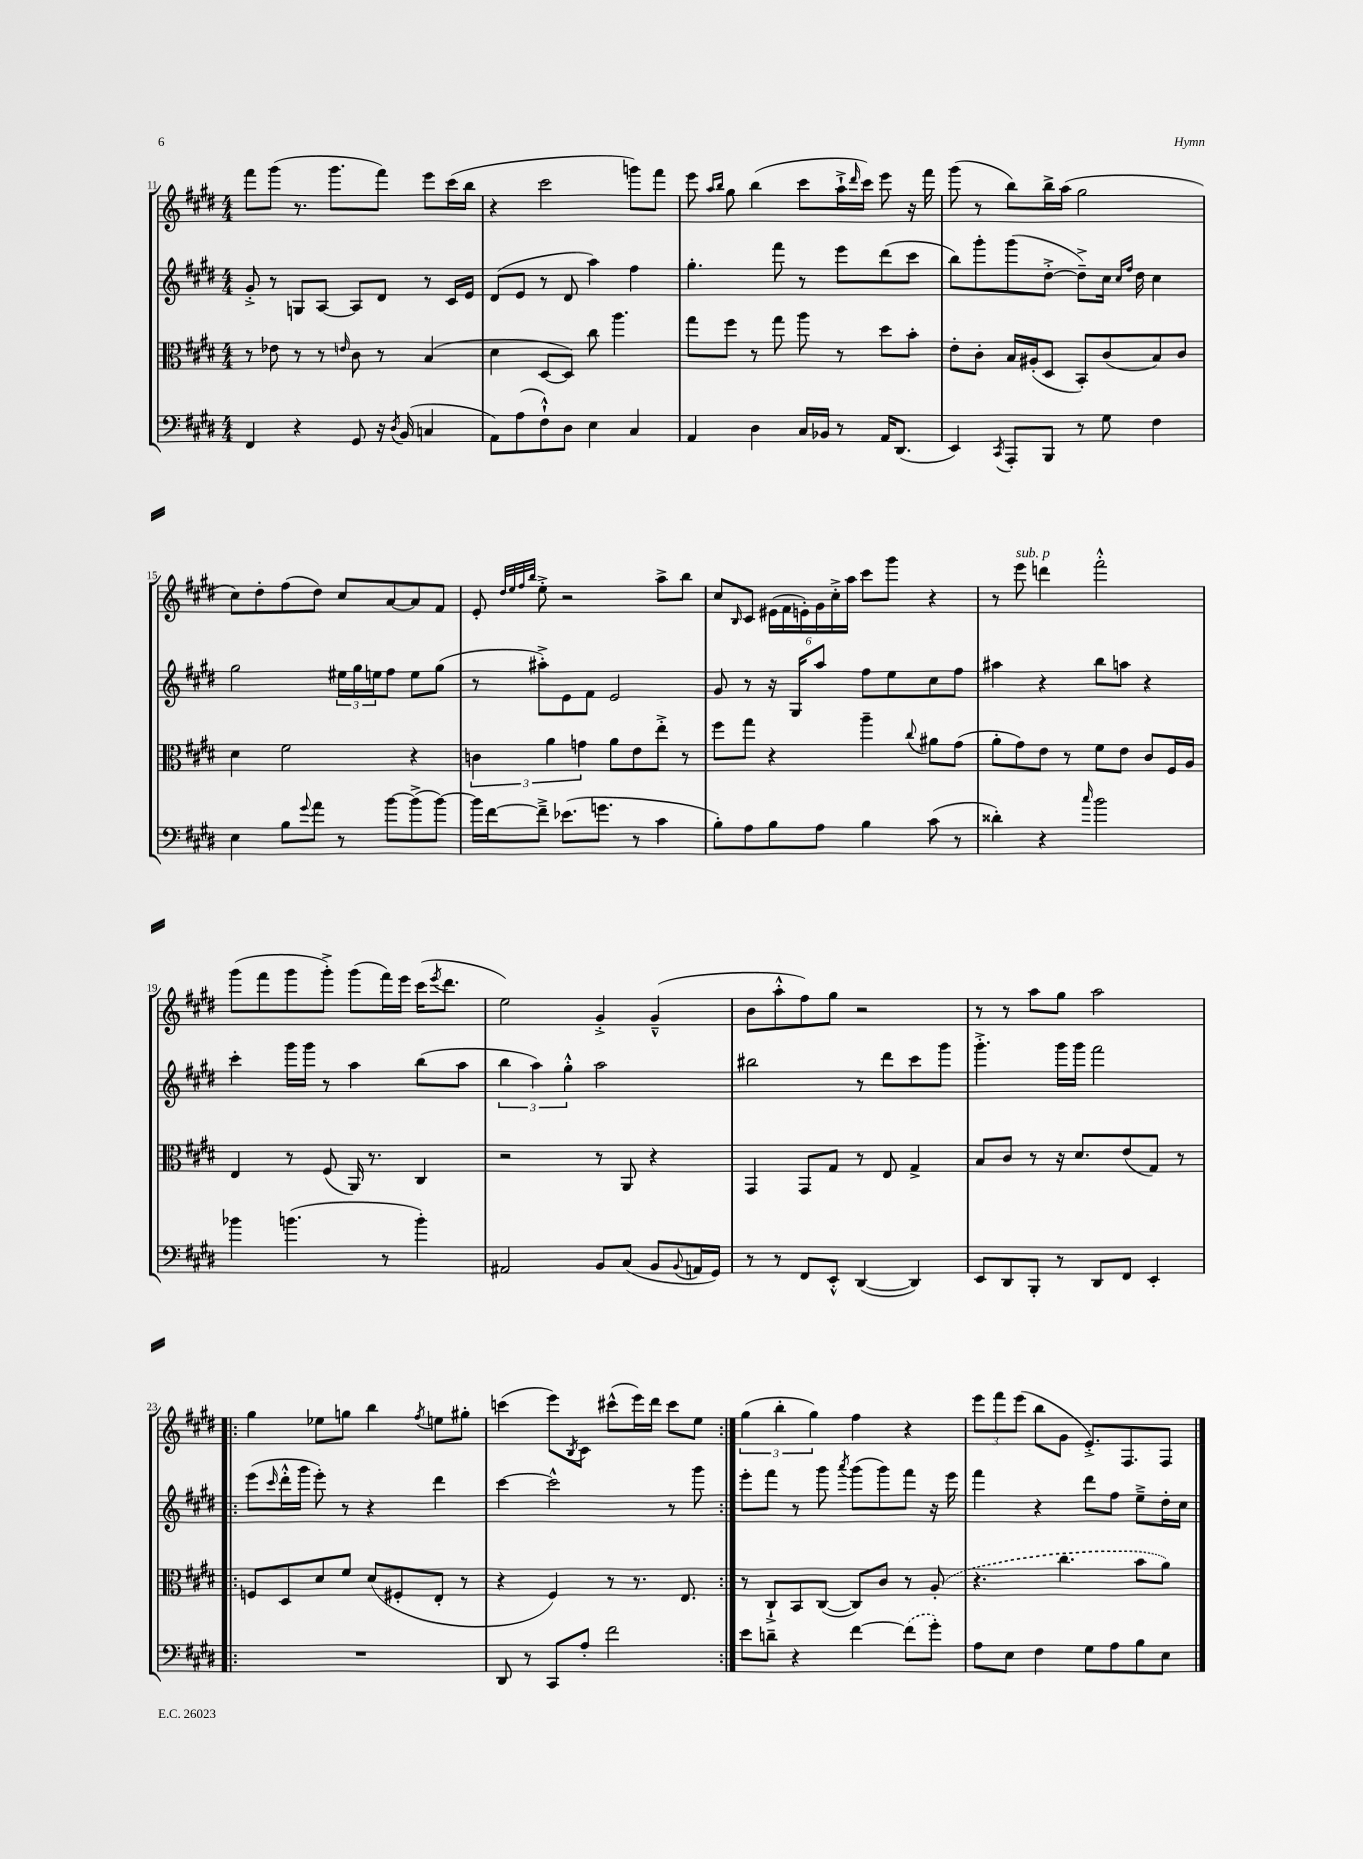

**kern	**kern	**kern	**kern
*part4	*part3	*part2	*part1
*staff4	*staff3	*staff2	*staff1
*clefF4	*clefC3	*clefG2	*clefG2
*k[f#c#g#d#]	*k[f#c#g#d#]	*k[f#c#g#d#]	*k[f#c#g#d#]
*M4/4	*M4/4	*M4/4	*M4/4
=11	=11	=11	=11
4FF#/	8r	8g#'^/	8fff#\L
.	8e-X\	8r	(8ggg#\J
4r	8r	8Gn/L	8.r
.	8r	[8A/J	.
.	.	.	8.ggg#\L
.	16qqen/	.	.
8GG#/	8c#\	8A/L]	.
16r	8r	8d#/J	8fff#\J)
8qD#/	.	.	.
(16BB/	.	.	.
4Cn/	(4B/	8r	8eee\L
.	.	16c#/LL	(16ccc#\L
.	.	16e/JJ	16bb\JJ
=12	=12	=12	=12
8AA\L)	4d#\	(8d#/L	4r
(8A\	.	8e/J	.
8F#`^^\)	[8D#/L	8r	2ccc#\
8D#\J	8D#/J])	8d#/	.
4E\	8cc#\	4aa\)	.
.	4.aa\	.	.
4C#/	.	4ff#\	8gggn\L)
.	.	.	8fff#\J
=13	=13	=13	=13
4AA/	8gg#\L	4.gg#'\	8eee\
.	.	.	16qqaa/LL
.	.	.	16qqbb/JJ
.	8ff#\J	.	8gg#\
4D#\	8r	.	(4bb\
.	8gg#\	8fff#\	.
16C#/LL	8aa\	8r	8ccc#\L
16BB-X/JJ	.	.	.
8r	8r	8eee\L	16aa`^\L
.	.	.	16qqddd#/
.	.	.	16ccc#\JJ)
16AA/KL	8dd#\L	(8ddd#\	8eee\
(8.DD#/J	.	.	.
.	8b'\J	8ccc#\J	16r
.	.	.	16fff#\
=14	=14	=14	=14
4EE/)	8e'\L	8bb\L)	(8ggg#\
.	8c#'\J	8ggg#'\	8r
8qCC#/	.	.	.
8AAA'/L	16B/LL	(8ggg#\	8bb\L)
.	(16A#X'/J	.	.
8BBB/J	8D#/J	[8dd#'^\J	16bb^\L
.	.	.	(16aa\JJ
8r	8BB'/L)	8dd#~^\L])	2gg#\
8G#\	(8c#/	16cc#\Jk	.
.	.	16qqcc#/LL	.
.	.	16qqff#/JJ	.
.	.	16dd#\	.
4F#\	8B/)	4cc#\	.
.	8c#/J	.	.
!!LO:LB:g=z
=15	=15	=15	=15
4E\	4d#\	2gg#\	8cc#\L)
.	.	.	8dd#'\
8B\L	2f#\	.	(8ff#\
8qqg#/	.	.	.
8a\J	.	.	8dd#\J)
8r	.	24ee#X\LL	8cc#/L
.	.	24gg#\	.
.	.	24een\J	.
[8b\L	.	8ff#\J	[8a/
(8b^\]	4r	8ee\L	8a/]
[8b\J)	.	(8gg#\J	8f#/J
=16	=16	=16	=16
16b\LL]	6cn\	8r	8e'/
[16f#\J	.	.	.
.	.	.	32qqdd#/LLL
.	.	.	32qqee/
.	.	.	32qqff#/
.	.	.	32qqbb/JJJ
8f#~^\J]	.	8aa#X'^\L)	8ee'^\
.	6a\	.	.
(8.e-X\L	.	8e\	2r
.	6gn\	.	.
.	.	8f#\J	.
8.gn\J	.	.	.
.	8a\L	2e/	.
8r	8e\	.	.
4c#\	8ee'^\J	.	8aa^\L
.	8r	.	8bb\J
=17	=17	=17	=17
8B'\L)	8ff#\L	8g#/	8cc#/L
.	.	.	16qqB/
8A\	8gg#\J	8r	8c#/J
8B\	4r	16r	(24e#X\LL
.	.	.	24f#\
.	.	16G#/KL	.
.	.	.	24en'\)
8A\J	.	8aa/J	24g#\
.	.	.	24cc#'^\
.	.	.	24aa\JJ
4B\	4aa~\	8ff#\L	8ccc#\L
.	.	8ee\	8ggg#\J
.	8qqcc#/	.	.
(8c#\	8a#X\L	8cc#\	4r
8r	(8g#\J	8ff#\J	.
=18	=18	=18	=18
4d##X'\)	8a'\L	4aa#X\	8r
!	!	!	!LO:TX:a:i:t=sub. p
.	8g#\)	.	8eee\
4r	8e\J	4r	4dddn\
.	8r	.	.
16qqcc#/	.	.	.
2b\	8f#\L	8bb\L	2fff#'^^\
.	8e\J	8aan\J	.
.	8c#/L	4r	.
.	16F#/L	.	.
.	16A/JJ	.	.
!!LO:LB:g=z
=19	=19	=19	=19
4b-X\	4E/	4ccc#'\	(8ggg#\L
.	.	.	8fff#\
(4.bn\	8r	16ggg#\LL	8ggg#\
.	.	16ggg#\JJ	.
.	(8F#/	8r	8ggg#'^\J)
.	16AA/)	4aa\	(8ggg#\L
.	8.r	.	.
8r	.	.	16fff#\L)
.	.	.	16eee\JJ
4b'\)	4C#/	(8bb\L	(16ccc#\KL
.	.	.	8qeee/
.	.	.	8.ddd#\J
.	.	8aa\J	.
=20	=20	=20	=20
2AA#X/	2r	6bb\	2ee\)
.	.	6aa\)	.
.	.	6gg#'^^\	.
8BB/L	8r	2aa\	4g#'^/
(8C#/J	8AA/	.	.
8BB/L	4r	.	(4g#~^^/
8qqBB/	.	.	.
16AAn/L	.	.	.
16GG#/JJ)	.	.	.
=21	=21	=21	=21
8r	4GG#/	2bb#X\	8b\L
8r	.	.	8aa'^^\
8FF#/L	8GG#/L	.	8ff#\)
8EE'^^/J	8G#/J	.	8gg#\J
([4DD#/	8r	8r	2r
.	8E/	8ddd#\L	.
4DD#/])	4G#^/	8ccc#\	.
.	.	8ggg#\J	.
=22	=22	=22	=22
8EE/L	8B/L	4.ggg#'^\	8r
8DD#/	8c#/J	.	8r
8BBB'/J	8r	.	8aa\L
8r	16r	16ggg#\LL	8gg#\J
.	8.d#/L	16ggg#\JJ	.
8DD#/L	.	2fff#\	2aa\
8FF#/J	(8e/	.	.
4EE'/	8G#/J)	.	.
.	8r	.	.
!!LO:LB:g=z
=23!|:	=23!|:	=23!|:	=23!|:
1r	8Fn/L	(8eee\L	4gg#\
.	.	16qqccc#/	.
.	8D#/	16ddd#'^^\L	.
.	.	16ggg#\JJ	.
.	8d#/	8eee'\)	8ee-X\L
.	8f#/J	8r	8ggn\J
.	(8d#/L	4r	4bb\
.	8F#X'/	.	.
.	.	.	8qff#/
.	8E'/J	4ddd#\	8een\L
.	8r	.	8gg#X'\J
=24	=24	=24	=24
8DD#/	4r	[4ccc#\	(4cccn\
8r	.	.	.
8CC#/L	4F#/)	2ccc#^^\]	8eee\L)
.	.	.	8qB/
8A'/J	.	.	8c#\J
2f#\	8r	.	(8ccc#X^^\L
.	8.r	.	16eee\L)
.	.	.	16ddd#\JJ
.	.	8r	8ccc#\L
.	8.E/	.	.
.	.	8ggg#\	8ee\J
=25:|!	=25:|!	=25:|!	=25:|!
8e\L	8r	8eee'\L	(6gg#\
8dn~\J	8C#`^/L	8fff#\J	.
.	.	.	6bb'\
4r	8BB/	8r	.
.	.	.	6gg#\)
.	([8C#/J	8ggg#\	.
.	.	8qaaa/	.
[4f#\	8C#/L])	(8ggg#\L	4ff#\
.	8c#/J	8ggg#\)	.
(8f#\L]	8r	8fff#\J	4r
8g#'\J)	(8A'/	16r	.
.	.	16eee\	.
=26	=26	=26	=26
8A\L	4.r	4fff#\	12eee\L
.	.	.	12fff#\
8E\J	.	.	.
.	.	.	(12eee\J
4F#\	.	4r	8bb\L
.	4.cc#\	.	8g#\J
8G#\L	.	8ddd#\L	8.e'^/L)
8A\	.	8ff#\J	.
.	.	.	8.F#/
8B\	8b\L	8ee~^\L	.
8E\J	8a\J)	16dd#'\L	8F#/J
.	.	16cc#\JJ	.
==	==	==	==
*-	*-	*-	*-
